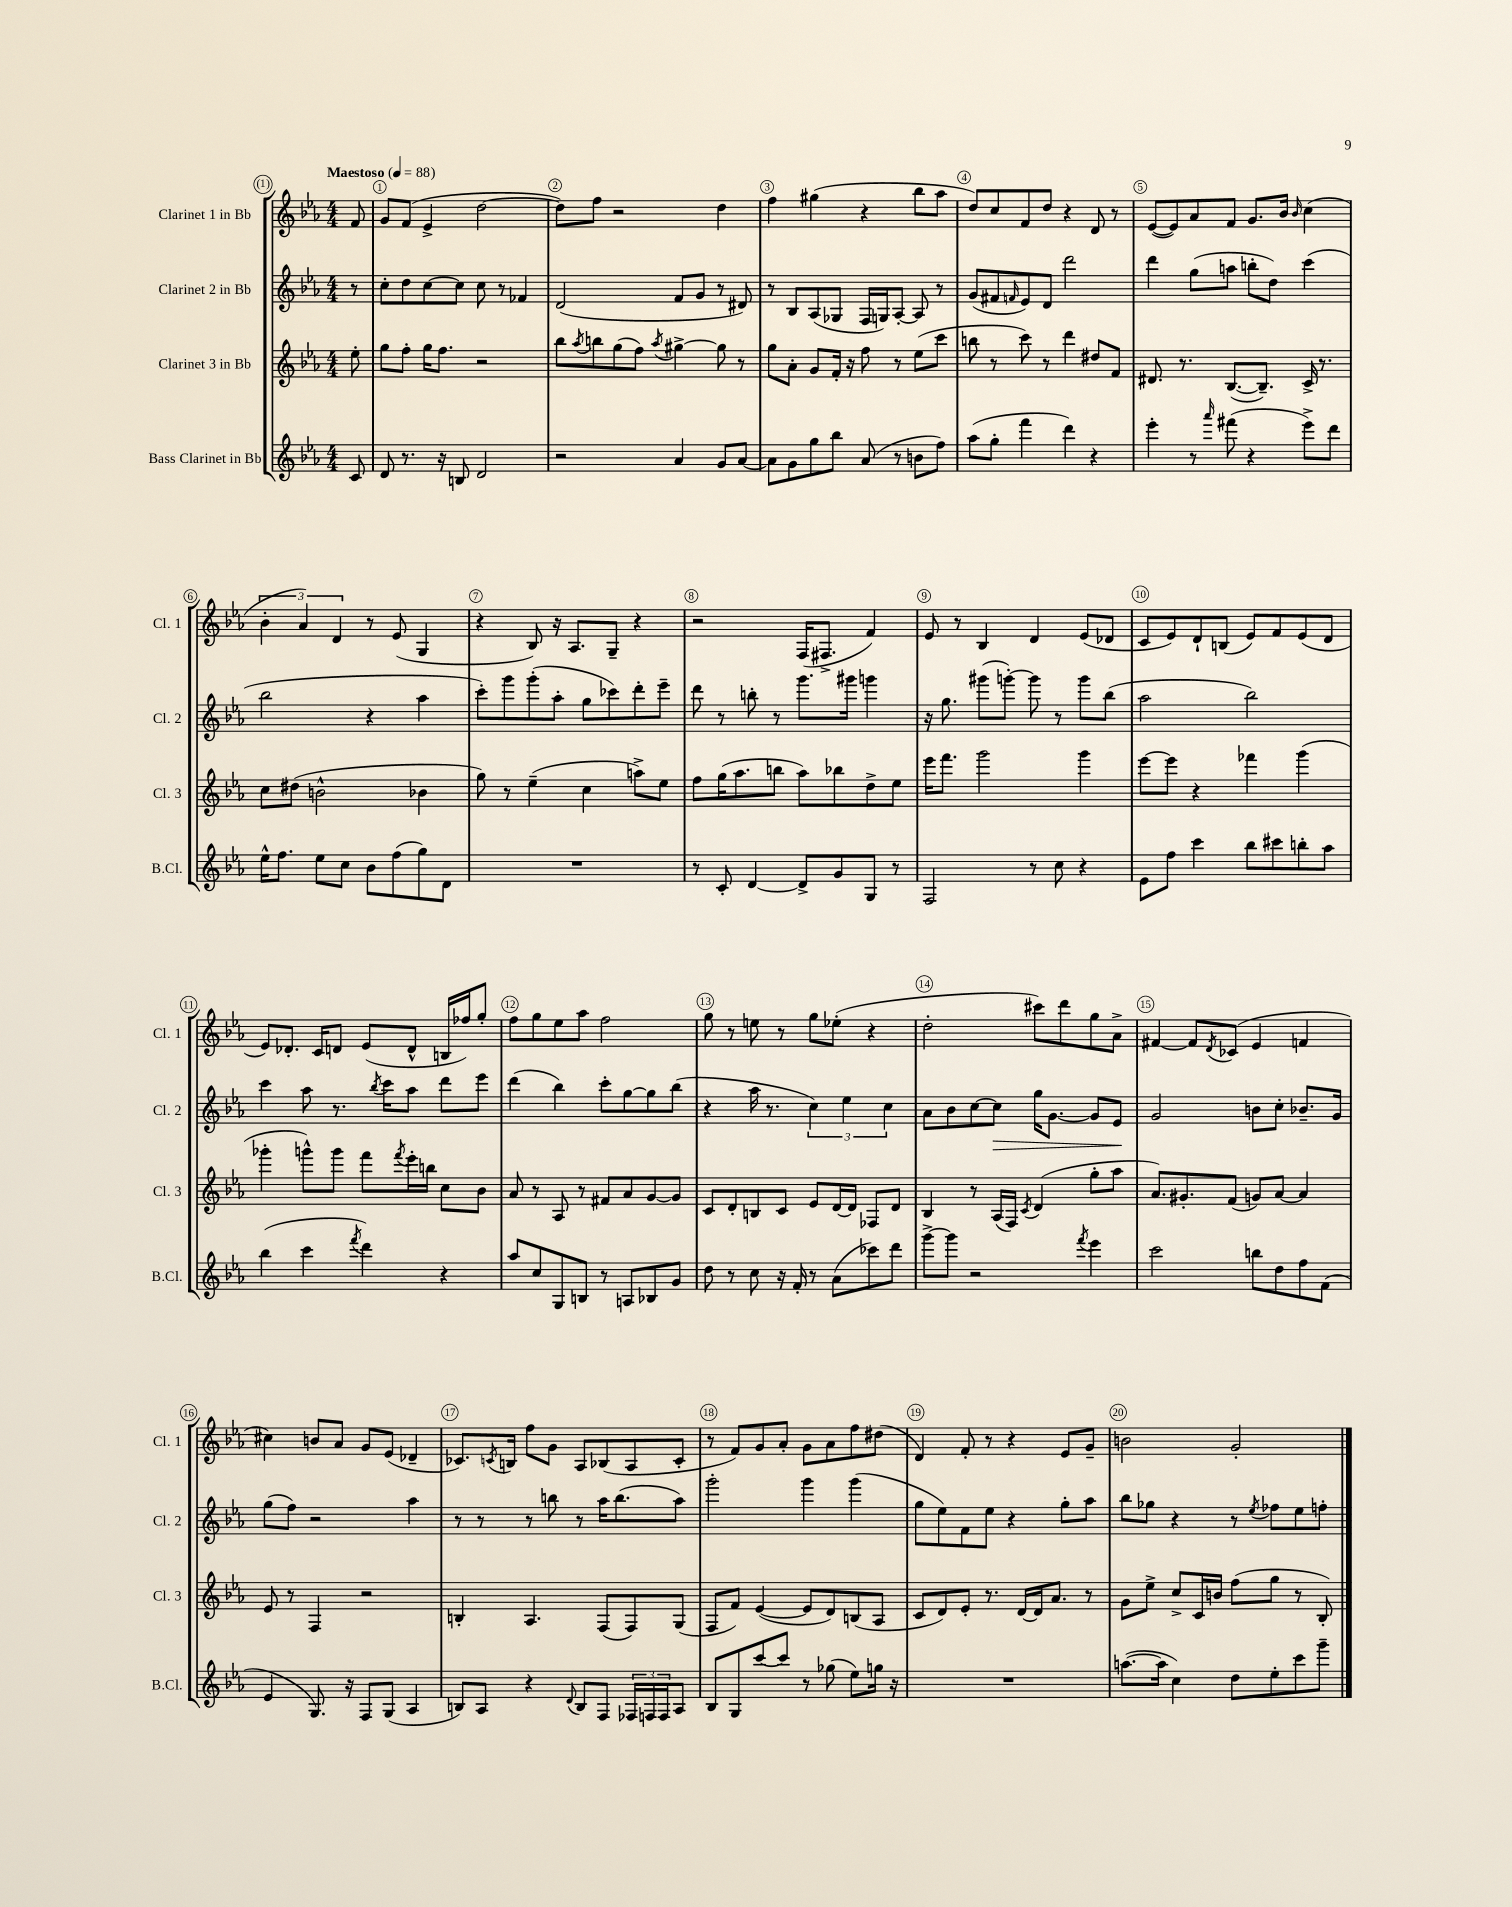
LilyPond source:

<<
\new StaffGroup <<
\new Staff = "s0" \with { instrumentName = "Clarinet 1 in Bb" shortInstrumentName = "Cl. 1" } {
    \clef treble \key ees \major \numericTimeSignature \time 4/4 \partial 8 \tempo "Maestoso" 4 = 88
    f'8 |
    g'8 f'8( ees'4-> d''2~ |
    d''8) f''8 r2 d''4 |
    f''4 gis''4( r4 bes''8 aes''8 |
    d''8) c''8 f'8 d''8 r4 d'8 r8 |
    ees'8~( ees'8) aes'8 f'8 g'8. bes'16 \grace { bes'16 } c''4( |
    \tuplet 3/2 { bes'4-. aes'4) d'4 } r8 ees'8( g4 |
    r4 bes8) r16 aes8. g8-- r4 |
    r2 f16( fis8.-> f'4) |
    ees'8 r8 bes4 d'4 ees'8( des'8 |
    c'8 ees'8) d'8-! b8( ees'8) f'8 ees'8( d'8 |
    ees'8) des'8.-. c'16 d'8 ees'8( d'8-^ b16 fes''16) g''8-. |
    f''8 g''8 ees''8 aes''8 f''2 |
    g''8 r8 e''8 r8 g''8 ees''8-.( r4 |
    d''2-. cis'''8) d'''8 g''8 aes'8-> |
    fis'4~ fis'8 \acciaccatura { d'8 } ces'8( ees'4 f'4 |
    cis''4) b'8 aes'8 g'8 ees'8( des'4-- |
    ces'8.) \acciaccatura { c'8 } b16 f''8 g'8 aes8 bes8( aes8 c'8-. |
    r8 f'8) g'8 aes'8-. g'8 aes'8 f''8 dis''8( |
    d'4) f'8-. r8 r4 ees'8 g'8-- |
    b'2 g'2-. \bar "|." |
}
\new Staff = "s1" \with { instrumentName = "Clarinet 2 in Bb" shortInstrumentName = "Cl. 2" } {
    \clef treble \key ees \major \numericTimeSignature \time 4/4 \partial 8
    r8 |
    c''8-. d''8 c''8~ c''8 c''8 r8 fes'4 |
    d'2( f'8 g'8 r8 dis'8) |
    r8 bes8 aes8( ges8 f16 g16) aes8~-. aes8 r8 |
    g'8( fis'8 \grace { f'16 } ees'8) d'8 d'''2 |
    d'''4 g''8( a''8 b''8-. d''8) c'''4( |
    bes''2 r4 aes''4 |
    c'''8-.) g'''8 g'''8-.( aes''8-. g''8 ces'''8) d'''8-. ees'''8-- |
    d'''8 r8 b''8-. r8 g'''8. gis'''16 g'''4 |
    r16 g''8. gis'''8( g'''8~-.) g'''8 r8 g'''8 bes''8( |
    aes''2 bes''2) |
    c'''4 aes''8 r8. \acciaccatura { bes''8 } c'''16 aes''8 d'''8 ees'''8 |
    d'''4( bes''4) c'''8-. g''8~ g''8 bes''8( |
    r4 aes''16 r8. \tuplet 3/2 { c''4) ees''4 c''4 } |
    aes'8 bes'8 c''8~ c''8\> g''16 g'8.~ g'8 ees'8\! |
    g'2 b'8 c''8-. bes'8.-- g'16 |
    g''8( f''8) r2 aes''4 |
    r8 r8 r8 b''8 r8 aes''16 b''8.( aes''8) |
    g'''2-. g'''4 g'''4( |
    g''8 ees''8) f'8 ees''8 r4 g''8-. aes''8 |
    bes''8 ges''8 r4 r8 \acciaccatura { ees''8 } fes''8 ees''8 f''8-. \bar "|." |
}
\new Staff = "s2" \with { instrumentName = "Clarinet 3 in Bb" shortInstrumentName = "Cl. 3" } {
    \clef treble \key ees \major \numericTimeSignature \time 4/4 \partial 8
    ees''8-. |
    g''8 f''8-. g''16 f''8. r2 |
    bes''8 \acciaccatura { aes''8 } b''8 g''8( f''8) \acciaccatura { aes''8 } gis''4~-> gis''8 r8 |
    g''8 aes'8-. g'8 f'16-. r16 f''8 r8 ees''8( c'''8 |
    b''8 r8 c'''8) r8 d'''4 dis''8 f'8 |
    dis'8. r8. bes8.~( bes8.--) c'16-> r8. |
    c''8 dis''8( b'2-^ bes'4 |
    g''8) r8 ees''4--( c''4 a''8->) ees''8 |
    f''8 g''16( aes''8. b''8 aes''8) bes''8 d''8-> ees''8 |
    ees'''16 f'''8. g'''2 g'''4 |
    ees'''8~ ees'''8 r4 fes'''4 g'''4( |
    ges'''4-. g'''8-^) g'''8 f'''8 \acciaccatura { f'''8 } ees'''16-. b''16 c''8 bes'8 |
    aes'8 r8 aes8 r8 fis'8 aes'8 g'8~ g'8 |
    c'8 d'8-. b8 c'8 ees'8 d'16~ d'16 fes8 d'8 |
    bes4 r8 aes16( f16) \acciaccatura { c'8 } d'4( g''8-. aes''8 |
    aes'8.) gis'8.-. f'8( g'8) aes'8~ aes'4 |
    ees'8 r8 f4 r2 |
    b4-. aes4. f8( f8) g8( |
    f8 f'8) ees'4~( ees'8 d'8) b8( aes8 |
    c'8 d'8) ees'8-. r8. d'16~ d'16 aes'8. r8 |
    g'8 ees''8-> c''8-> c'16 b'16 f''8( g''8 r8 bes8-.) \bar "|." |
}
\new Staff = "s3" \with { instrumentName = "Bass Clarinet in Bb" shortInstrumentName = "B.Cl." } {
    \clef treble \key ees \major \numericTimeSignature \time 4/4 \partial 8
    c'8 |
    d'8 r8. r16 b8 d'2 |
    r2 aes'4 g'8 aes'8~ |
    aes'8 g'8 g''8 bes''8 aes'8( r8 b'8 f''8) |
    aes''8( g''8-. f'''4 d'''4) r4 |
    ees'''4-. r8 \grace { aes'''16 } fis'''8( r4 ees'''8->) d'''8 |
    ees''16-^ f''8. ees''8 c''8 bes'8 f''8( g''8) d'8 |
    R1 |
    r8 c'8-. d'4~ d'8-> g'8 g8 r8 |
    f2 r8 c''8 r4 |
    ees'8 f''8 c'''4 bes''8 cis'''8 b''8-. aes''8 |
    bes''4( c'''4 \acciaccatura { f'''8 } d'''4) r4 |
    aes''8 c''8 g8 b8 r8 a8 bes8 g'8 |
    d''8 r8 c''8 r16 f'16-. r8 aes'8( ces'''8) d'''8 |
    g'''8~-> g'''8 r2 \acciaccatura { f'''8 } ees'''4 |
    c'''2 b''8 d''8 f''8 f'8( |
    ees'4 g8.) r16 f8 g8( aes4 |
    b8) aes8 r4 \appoggiatura { d'8 } b8 f8 \tuplet 3/2 { fes16 f16 f16 } aes8 |
    bes8 g8 c'''8~ c'''8 r8 ges''8( ees''8) g''16 r16 |
    R1 |
    a''8.~( a''16 c''4) d''8 ees''8-. c'''8 g'''8-- \bar "|." |
}
>>
>>
\layout { \context { \Score \override BarNumber.break-visibility = ##(#f #t #t) barNumberVisibility = #all-bar-numbers-visible \override BarNumber.stencil = #(make-stencil-circler 0.1 0.3 ly:text-interface::print) } }
